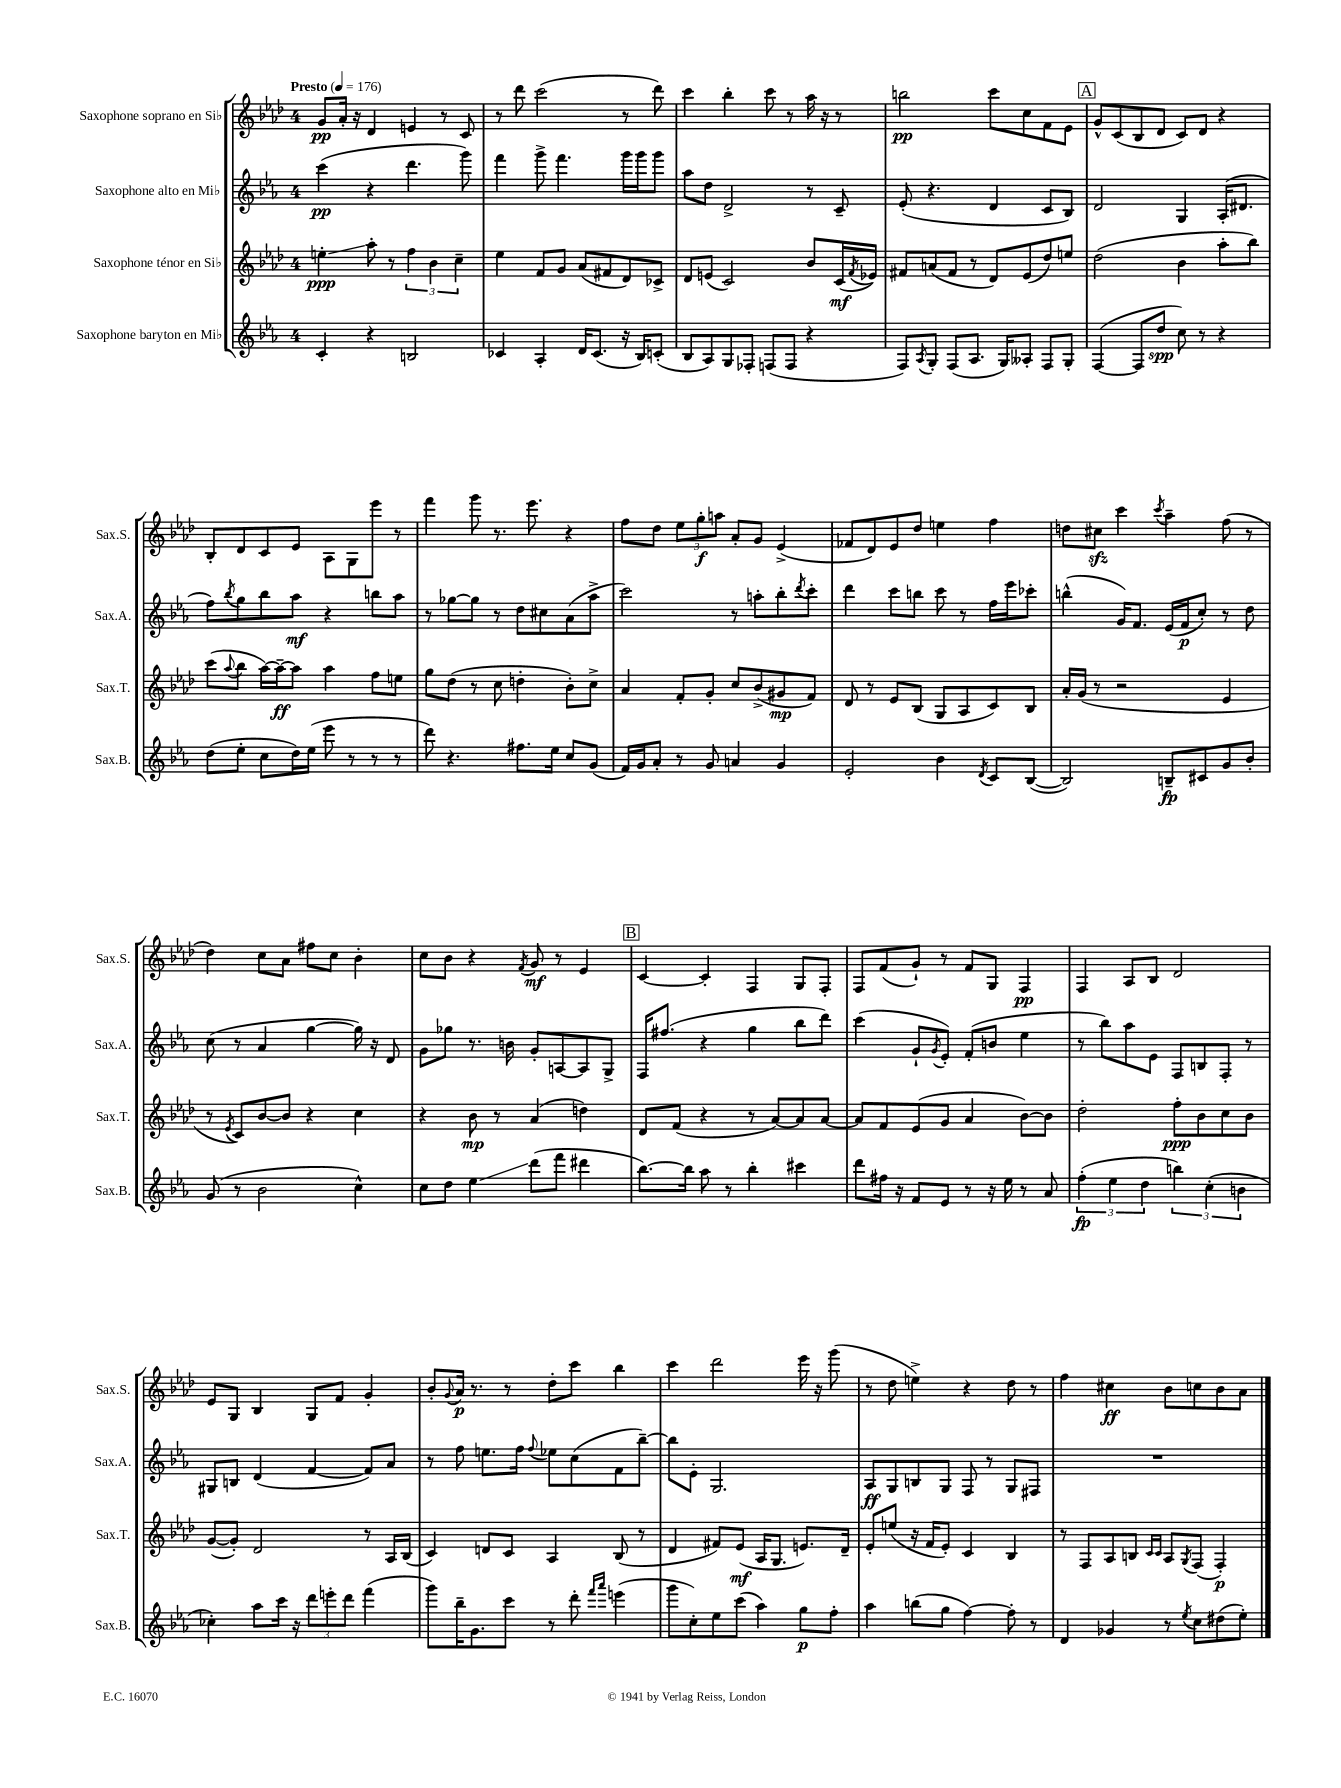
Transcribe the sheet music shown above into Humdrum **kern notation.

**kern	**kern	**kern	**kern
*staff4	*staff3	*staff2	*staff1
*clefG2	*clefG2	*clefG2	*clefG2
*k[b-e-a-]	*k[b-e-a-d-]	*k[b-e-a-]	*k[b-e-a-d-]
*M4/4	*M4/4	*M4/4	*M4/4
*MM176	*MM176	*MM176	*MM176
4c'	4ee'	(4ccc	8g
.	.	.	16a-'
.	.	.	16r
4r	8aa-'	4r	4d-
.	8r	.	.
2B	6ff	4.ddd	4e
.	6b-	.	.
.	.	.	8r
.	6cc~	.	.
.	.	8ggg)	8c
=	=	=	=
4c-	4ee-	4fff	8r
.	.	.	8ddd-
4A-'	8f	8ggg^	(2ccc
.	8g	4.fff	.
16d	(8a-	.	.
(8.c-	.	.	.
.	8f#	.	.
16r	8d-)	16ggg	8r
16B-)	.	16ggg	.
(8c'	8c-^	8ggg	8ddd-)
=	=	=	=
8B-	8d-	8aa-	4ccc
8A-)	(8e	8dd	.
8G	2c)	2d^	4bb-'
8F-'	.	.	.
(8F	.	.	8ccc
8F	.	.	8r
4r	8b-	8r	16aa-
.	.	.	16r
.	(16c	8c~	8r
.	8qf	.	.
.	16e-)	.	.
=	=	=	=
8F)	8f#	(8e-'	2bb
8qA-	.	.	.
8G'	(8a	4.r	.
(8F	8f#	.	.
8.A-	8r	.	.
.	8d-)	4d	8ccc
16G)	.	.	.
8A--'	(8e-	.	8cc
8F	8dd-)	8c	8f
8G'	8ee	8B-)	8e-
=	=	=	=
([4F	(2dd-	2d	8g^^
.	.	.	(8c
8F]	.	.	8B-
8dd	.	.	8d-
8cc)	4b-	4G	8c)
8r	.	.	8d-
4r	8aa-'	(16A-'	4r
.	.	8.d#	.
.	8bb-)	.	.
=	=	=	=
(8dd	(8ccc	8ff)	8B-'
.	8qqaa-	8qbb-	.
8ee-'	8bb-	8gg	8d-
8cc	[16aa-)	8bb-	8c
.	16aa-~_	.	.
16dd)	8aa-]	8aa-	8e-
(16ee-	.	.	.
8eee-	4aa-	4r	8A-
8r	.	.	8G
8r	8ff	8bb	8eee-
8r	8ee	8aa-	8r
=	=	=	=
8ddd)	8gg	8r	4fff
4.r	(8dd-	[8gg-	.
.	8r	8gg-]	8ggg
.	8cc	8r	8.r
8.ff#	4dd'	8dd	.
.	.	.	8.eee-
.	.	8cc#	.
16ee-	.	.	.
8cc	8b-')	(8a-	4r
(8g	8cc^	8aa-^	.
=	=	=	=
16f)	4a-	2ccc)	8ff
16g	.	.	.
8a-'	.	.	8dd-
8r	8f'	.	12ee-
.	.	.	12gg'
8g	8g'	.	.
.	.	.	12aa
4a	8cc	8r	8a-'
.	(8b-^	8aa'	8g
4g	8g#	8bb-'	(4e-^
.	.	8qddd	.
.	8f)	8ccc'	.
=	=	=	=
2e-'	8d-	4ddd	8f-
.	8r	.	8d-)
.	8e-	8ccc	8e-
.	(8B-	8bb	8dd-
4b-	8G	8ccc	4ee
.	8A-	8r	.
8qd	.	.	.
8c	8c)	16ff	4ff
.	.	16eee-	.
([8B-	8B-	8ccc-'	.
=	=	=	=
2B-])	16a-'	(4bb^^	8dd
.	(16g	.	.
.	8r	.	8cc#
.	2r	16g)	4ccc
.	.	8.f	.
.	.	.	8qccc
8B~	.	(16e-	4aa-~
.	.	16f	.
8c#	.	8cc')	.
8g	4e-	8r	(8ff
8b-'	.	8dd	8r
=	=	=	=
(8g	8r	(8cc	4dd-)
.	8qe-	.	.
8r	8c)	8r	.
2b-	[8b-	4a-	8cc
.	8b-]	.	8a-
.	4r	[4gg	8ff#
.	.	.	8cc
4cc^^)	4cc	16gg])	4b-'
.	.	16r	.
.	.	8d	.
=	=	=	=
8cc	4r	8g	8cc
8dd	.	8gg-	8b-
4ee-	8b-	8.r	4r
.	8r	.	.
.	.	16b	.
.	.	.	8qf
(8ddd	(4a-	8g'	8g
8fff	.	[8A	8r
4ddd#	4dd)	8A]	4e-
.	.	8G^	.
=	=	=	=
[8.bb-)	8d-	16F	[4c
.	.	(8.ff#	.
.	(8f	.	.
16bb-]	.	.	.
8aa-	4r	4r	4c']
8r	.	.	.
4bb-'	8r	4gg	4F
.	[8a-)	.	.
4ccc#	8a-]	8bb-	8G
.	[8a-	8ddd)	8F'
=	=	=	=
8ddd	8a-]	(4ccc	8F
16ff#	8f	.	(8f
16r	.	.	.
8f	(8e-	8g`	8g`)
.	.	8qg	.
8e-	8g	8e-')	8r
8r	4a-	(8f'	8f
16r	.	8b	8G
16ee-	.	.	.
8r	[8b-)	4ee-	4F
8a-	8b-]	.	.
=	=	=	=
(6ff'	2dd-'	8r	4F
.	.	8bb-)	.
6ee-	.	.	.
.	.	8aa-	8A-
6dd	.	.	.
.	.	8e-	8B-
6bb)	8ff'	8F	2d-
.	8b-	8B	.
(6cc'	.	.	.
.	8cc	8F'	.
6b	.	.	.
.	8b-	8r	.
=	=	=	=
4cc-')	([8g	8G#	8e-
.	8g'])	8B	8G
8aa-	2d-	(4d	4B-
16ccc	.	.	.
16r	.	.	.
12ddd	.	[4f	8G
12eee'	.	.	.
.	.	.	8f
12ddd	.	.	.
(4fff	8r	8f])	4g'
.	16A-	8a-	.
.	(16B-	.	.
=	=	=	=
8ggg)	4c)	8r	8b-'
.	.	.	8qqg
16bb-~	.	8ff	16a-
8.g	.	.	8.r
.	8d	8.ee	.
8ccc	8c	.	8r
.	.	16ff	.
.	.	8qqff	.
8r	4A-	8ee-	8dd-'
8ddd'	.	(8cc	8ccc
16qqfff	.	.	.
16qqaaa-	.	.	.
(4eee	(8B-	8f	4bb-
.	8r	[8bb-~)	.
=	=	=	=
8ggg	4d-	8bb-]	4ccc
8cc')	.	8e-'	.
8ee-	8f#)	2.G	2ddd-
(8ccc	(8e-	.	.
4aa-)	16A-	.	.
.	8.G	.	.
8gg	8.e)	.	16eee-
.	.	.	16r
8ff'	.	.	(8ggg
.	16d-~	.	.
=	=	=	=
4aa-	8e-'	8A-	8r
.	(8ee	8G	8dd-
(8bb	16r	8B	4ee^)
.	16f	.	.
8gg	8e-')	8G	.
[4ff)	4c	8F	4r
.	.	8r	.
8ff']	4B-	8G	8dd-
8r	.	8F#	8r
=	=	=	=
4d	8r	1r	4ff
.	8F	.	.
4g-	8A-	.	4cc#
.	8B	.	.
.	16qqc	.	.
.	16qqc	.	.
8r	8A-	.	8b-
8qee-	8qG	.	.
8cc	(8F	.	8cc
(8dd#	4F')	.	8b-
8ee-')	.	.	8a-
==	==	==	==
*-	*-	*-	*-
